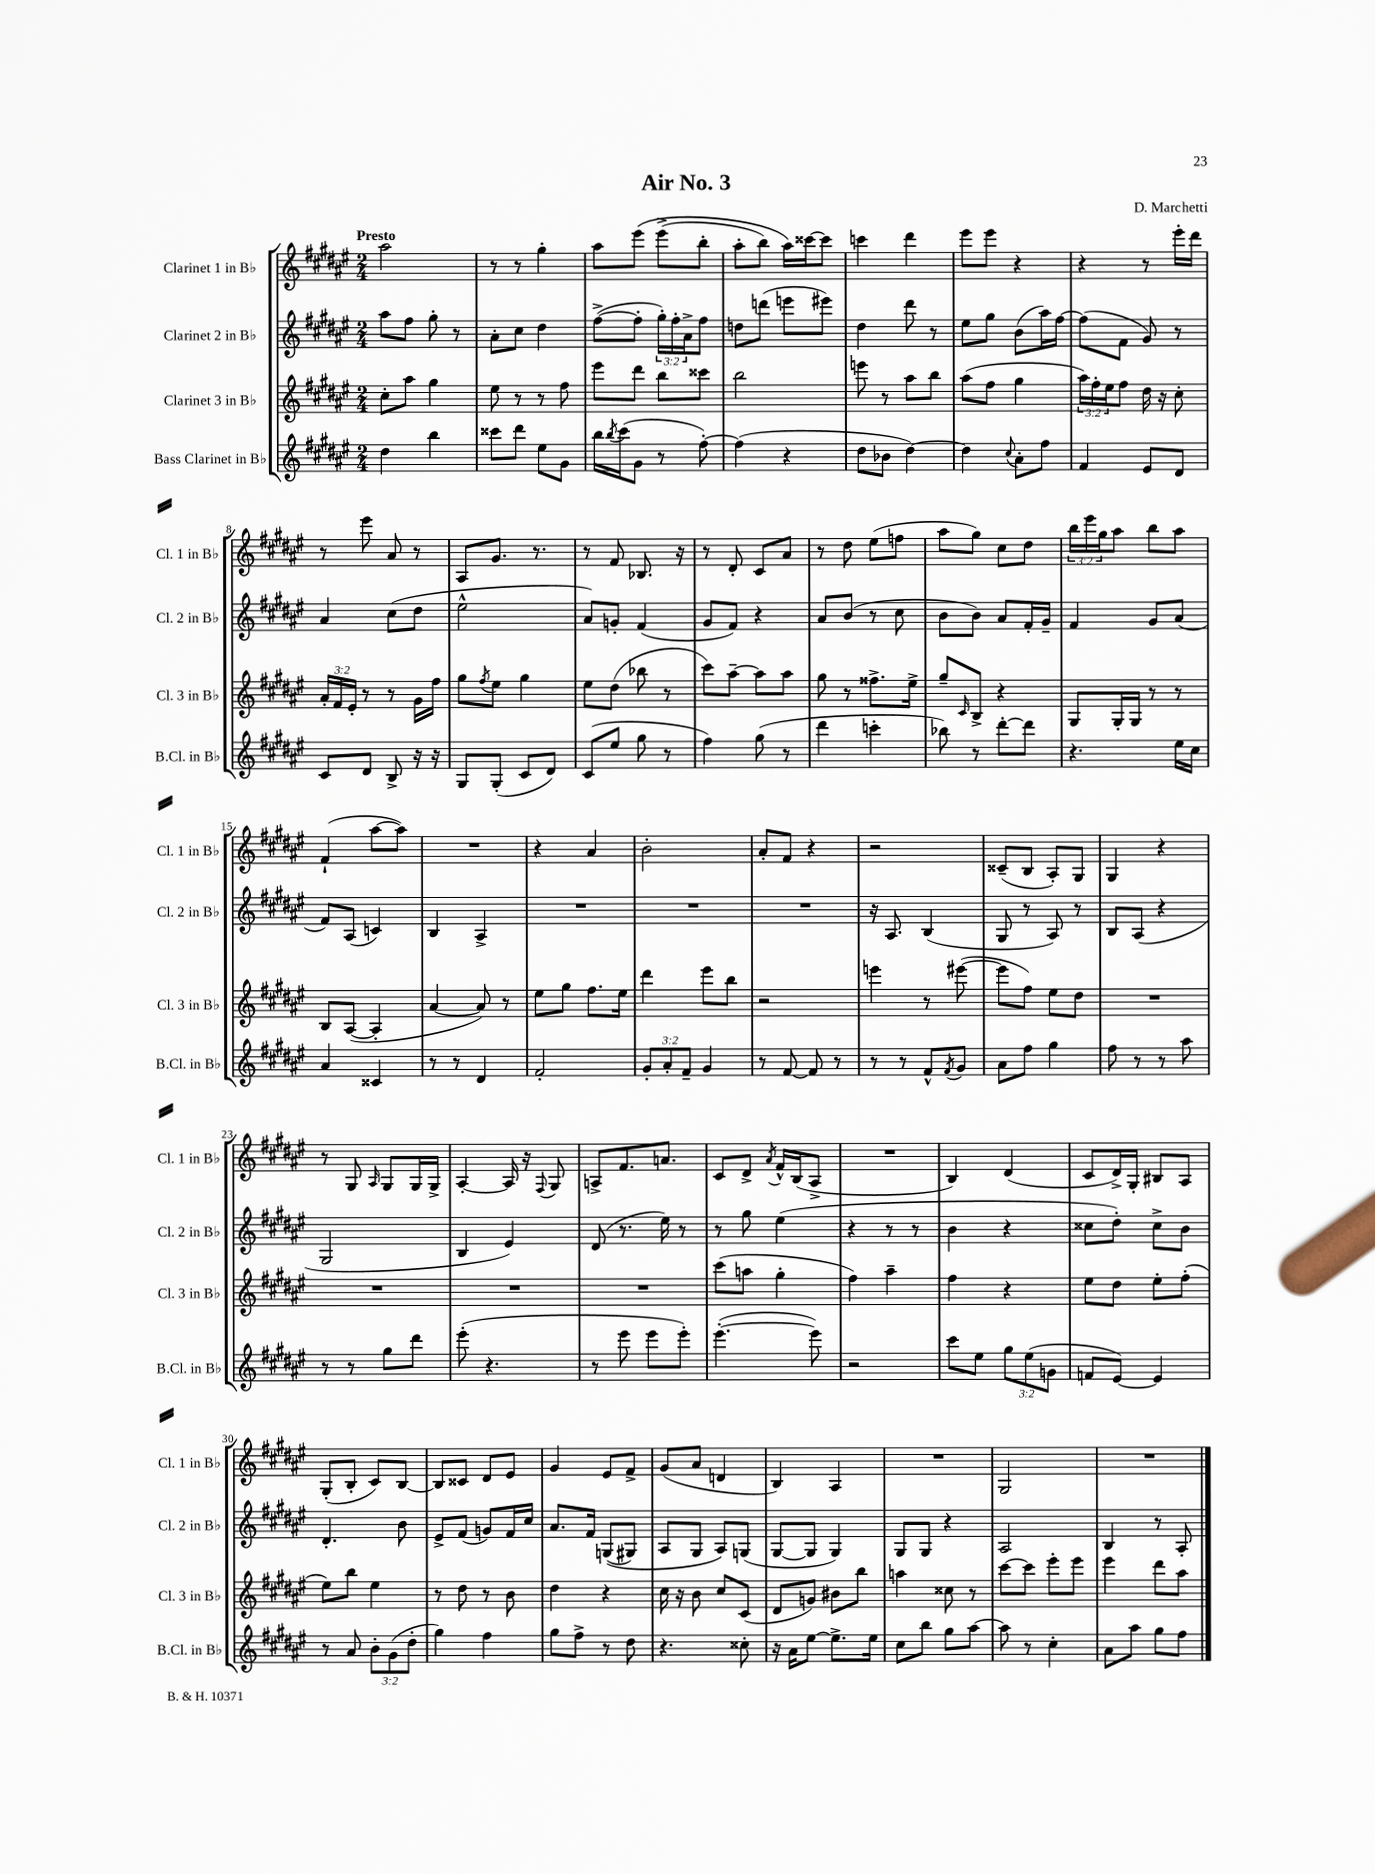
\header { title = "Air No. 3" composer = "D. Marchetti" }
<<
\new StaffGroup <<
\new Staff = "s0" \with { instrumentName = "Clarinet 1 in Bb" shortInstrumentName = "Cl. 1 in Bb" } {
    \clef treble \key fis \major \numericTimeSignature \time 2/4 \override Staff.TupletNumber.text = #tuplet-number::calc-fraction-text \tempo "Presto"
    ais''2 |
    r8 r8 gis''4-. |
    ais''8 eis'''8\( eis'''8->( b''8-. |
    ais''8-. b''8) ais''16\) cisis'''16~ cisis'''8 |
    c'''4 dis'''4 |
    eis'''8 eis'''8 r4 |
    r4 r8 eis'''16-. dis'''16 |
    r8 eis'''8 ais'8 r8 |
    ais8 gis'8. r8. |
    r8 fis'8 bes8. r16 |
    r8 dis'8-. cis'8 ais'8 |
    r8 dis''8 eis''8( f''8 |
    ais''8 gis''8) cis''8 dis''8 |
    \tuplet 3/2 { b''16 eis'''16 gis''16 } ais''8 b''8 ais''8 |
    fis'4-!( ais''8~ ais''8) |
    R2 |
    r4 ais'4 |
    b'2-. |
    ais'8-. fis'8 r4 |
    r2 |
    cisis'8--( b8 ais8-.) gis8 |
    gis4 r4 |
    r8 gis8 \grace { ais16 } gis8 gis16 gis16-> |
    ais4~-. ais16 r16 \appoggiatura { fis8 } gis8 |
    a8-> fis'8. a'8. |
    cis'8 dis'8-> \acciaccatura { ais'8 } fis'16-^ b16( ais8-> |
    R2 |
    b4) dis'4( |
    cis'8 dis'16->) gis16-. bis8 ais8 |
    gis8-.( b8-. cis'8) b8~ |
    b8 cisis'8 dis'8 eis'8 |
    gis'4 eis'8 fis'8-> |
    gis'8( ais'8 d'4 |
    b4) ais4 |
    R2 |
    gis2 |
    R2 \bar "|." |
}
\new Staff = "s1" \with { instrumentName = "Clarinet 2 in Bb" shortInstrumentName = "Cl. 2 in Bb" } {
    \clef treble \key fis \major \numericTimeSignature \time 2/4 \override Staff.TupletNumber.text = #tuplet-number::calc-fraction-text
    ais''8 fis''8 gis''8-. r8 |
    ais'8-. cis''8 dis''4 |
    fis''8~->( fis''8-. \tuplet 3/2 { gis''16-.) fis''16-. ais'16-> } fis''8 |
    d''8 d'''8( e'''8 eis'''8) |
    dis''4 dis'''8 r8 |
    eis''8 gis''8 b'8( ais''16) fis''16~ |
    fis''8( fis'8 gis'8) r8 |
    ais'4 cis''8( dis''8 |
    eis''2-^ |
    ais'8) g'8-. fis'4( |
    gis'8 fis'8) r4 |
    ais'8 b'8( r8 cis''8 |
    b'8 b'8) ais'8 fis'16-. gis'16-- |
    fis'4 gis'8 ais'8( |
    fis'8) ais8( c'4) |
    b4 ais4-> |
    R2 |
    R2 |
    R2 |
    r16 ais8. b4( |
    gis8 r8 ais8) r8 |
    b8 ais8( r4 |
    gis2 |
    b4 eis'4) |
    dis'8( r8. eis''16) r8 |
    r8 gis''8 eis''4( |
    r4 r8 r8 |
    b'4 r4 |
    cisis''8 dis''8-.) cisis''8-> b'8 |
    dis'4.-. b'8 |
    eis'8-> fis'8( g'8) fis'16 cis''16 |
    ais'8. fis'16 g8(\( gis8) |
    ais8 gis8 ais8\) g8( |
    gis8~ gis8 gis4) |
    gis8 gis8 r4 |
    ais2 |
    b4 r8 ais8-. \bar "|." |
}
\new Staff = "s2" \with { instrumentName = "Clarinet 3 in Bb" shortInstrumentName = "Cl. 3 in Bb" } {
    \clef treble \key fis \major \numericTimeSignature \time 2/4 \override Staff.TupletNumber.text = #tuplet-number::calc-fraction-text
    cis''8-. ais''8 gis''4 |
    eis''8 r8 r8 fis''8 |
    eis'''8 dis'''8 b''8 cisis'''8 |
    b''2 |
    e'''8 r8 ais''8 b''8 |
    ais''8( fis''8 gis''4 |
    \tuplet 3/2 { ais''16) fis''16-. eis''16 } fis''8 dis''16 r16 cis''8-. |
    \tuplet 3/2 { ais'16-. fis'16 eis'16-. } r8 r8 gis'16 fis''16 |
    gis''8 \acciaccatura { fis''8 } eis''8 gis''4 |
    eis''8 dis''8( bes''8 r8 |
    cis'''8) ais''8~-- ais''8 ais''8 |
    gis''8 r8 fisis''8.-> eis''16-> |
    gis''8-- \grace { cis'16 } b8-> r4 |
    gis8 gis16-. gis16 r8 r8 |
    b8 ais8~( ais4-. |
    ais'4~ ais'8) r8 |
    eis''8 gis''8 fis''8. eis''16 |
    dis'''4 eis'''8 b''8 |
    r2 |
    e'''4 r8 eis'''8~( |
    eis'''8 fis''8) eis''8 dis''8 |
    R2 |
    R2 |
    R2 |
    R2 |
    cis'''8( a''8 gis''4-. |
    fis''4) ais''4-- |
    fis''4 r4 |
    eis''8 dis''8 eis''8-. fis''8-.( |
    eis''8) b''8 eis''4 |
    r8 dis''8 r8 b'8 |
    dis''4 r4 |
    cis''16 r16 b'8 cis''8 cis'8( |
    dis'8 g'8) bis'8 b''8 |
    a''4 cisis''8 r8 |
    cis'''8~ cis'''8 eis'''8-. eis'''8 |
    eis'''4 dis'''8 ais''8 \bar "|." |
}
\new Staff = "s3" \with { instrumentName = "Bass Clarinet in Bb" shortInstrumentName = "B.Cl. in Bb" } {
    \clef treble \key fis \major \numericTimeSignature \time 2/4 \override Staff.TupletNumber.text = #tuplet-number::calc-fraction-text
    dis''4 b''4 |
    cisis'''8 dis'''8 eis''8 gis'8 |
    b''16 \acciaccatura { b''8 } cis'''16( gis'8 r8 fis''8~-.) |
    fis''4( r4 |
    dis''8 bes'8 dis''4~) |
    dis''4 \appoggiatura { cis''8 } ais'8-. fis''8 |
    fis'4 eis'8 dis'8 |
    cis'8 dis'8 b8-> r16 r16 |
    gis8 gis8-.( cis'8 dis'8) |
    cis'8( eis''8 gis''8 r8 |
    fis''4) gis''8( r8 |
    dis'''4 c'''4-. |
    bes''8) r8 dis'''8~-. dis'''8 |
    r4. eis''16 cis''16 |
    ais'4 cisis'4 |
    r8 r8 dis'4 |
    fis'2-. |
    \tuplet 3/2 { gis'8-. ais'8-. fis'8-- } gis'4 |
    r8 fis'8~ fis'8 r8 |
    r8 r8 fis'8-^ \acciaccatura { fis'8 } gis'8 |
    ais'8 fis''8 gis''4 |
    fis''8 r8 r8 ais''8 |
    r8 r8 gis''8 dis'''8 |
    eis'''8-.( r4. |
    r8 eis'''8 eis'''8 eis'''8-.) |
    eis'''4.~-.( eis'''8) |
    r2 |
    cis'''8 eis''8 \tuplet 3/2 { gis''8 eis''8( g'8 } |
    f'8 eis'8~) eis'4 |
    r8 ais'8 \tuplet 3/2 { b'8-. gis'8( dis''8-. } |
    gis''4) fis''4 |
    gis''8 fis''8-> r8 dis''8 |
    r4. cisis''8-. |
    r16 ais'16 eis''8~ eis''8.-> eis''16 |
    cis''8 b''8 gis''8 ais''8~ |
    ais''8 r8 cis''4-. |
    ais'8 ais''8 gis''8 fis''8 \bar "|." |
}
>>
>>
